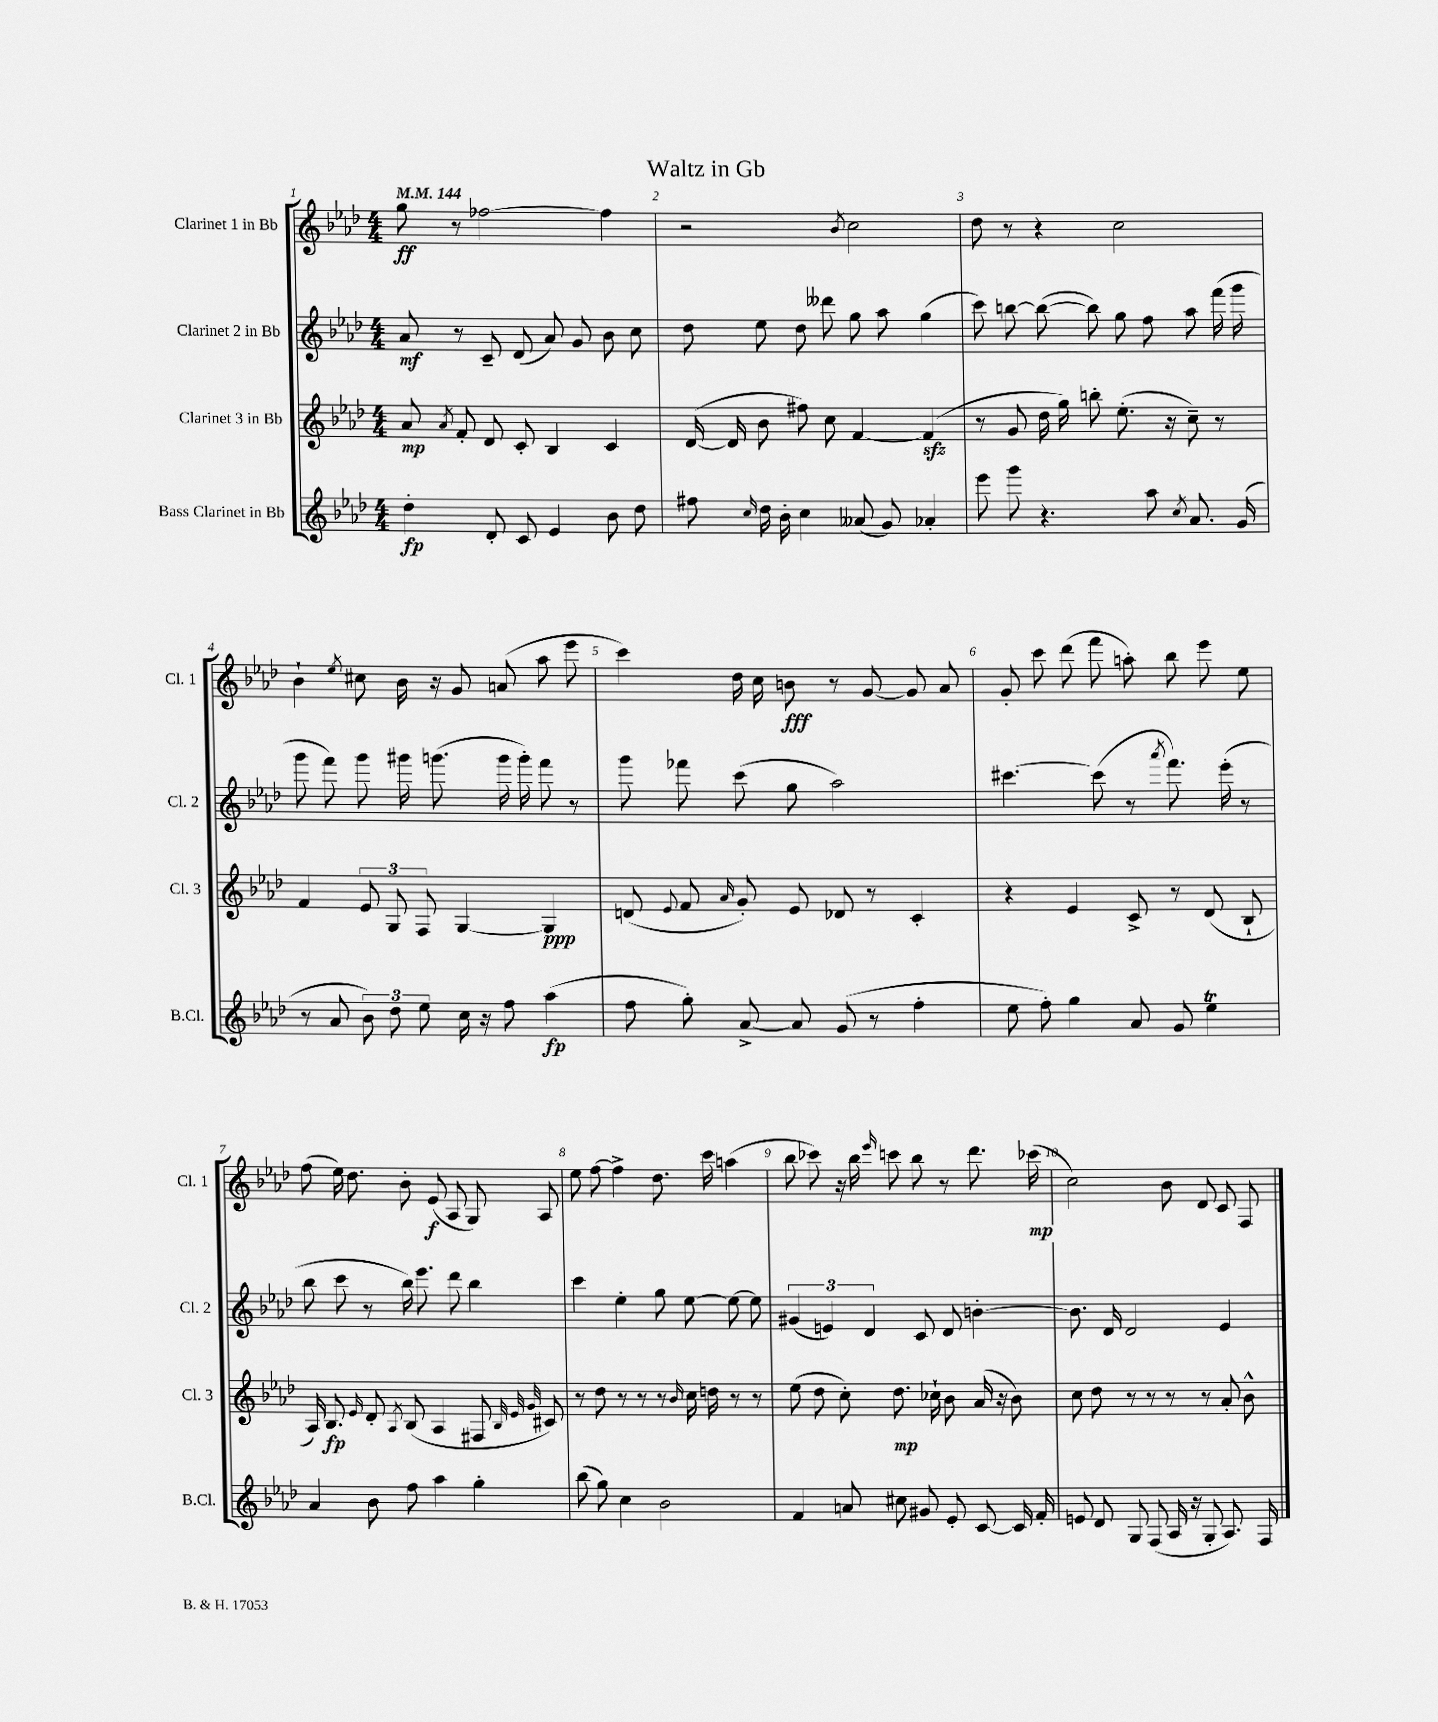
\header { title = "Waltz in Gb" }
<<
\new StaffGroup <<
\new Staff = "s0" \with { instrumentName = "Clarinet 1 in Bb" shortInstrumentName = "Cl. 1" } {
    \clef treble \key aes \major \numericTimeSignature \time 4/4 \tempo 4 = 144
    \autoBeamOff g''8\ff r8 fes''2~ fes''4 |
    r2 \acciaccatura { bes'8 } c''2 |
    des''8 r8 r4 c''2 |
    bes'4-! \acciaccatura { ees''8 } cis''8 bes'16 r16 g'8 a'8( aes''8 ees'''8 |
    c'''4) des''16 c''16 b'8\fff r8 g'8~ g'8 aes'8 |
    g'8-. c'''8 des'''8( f'''8 a''8-.) bes''8 ees'''8 ees''8 |
    f''8( ees''16) des''8. bes'8-. ees'8\f( aes8 g8) aes8 |
    ees''8 f''8~ f''4-> des''8. c'''16 a''4( |
    bes''8 ces'''8) r16 bes''16 \grace { ees'''16 } c'''8 bes''8 r8 des'''8. ces'''16\mp( |
    c''2) bes'8 des'8 c'8 f8 \bar "|." |
}
\new Staff = "s1" \with { instrumentName = "Clarinet 2 in Bb" shortInstrumentName = "Cl. 2" } {
    \clef treble \key aes \major \numericTimeSignature \time 4/4
    \autoBeamOff aes'8\mf r8 c'8-- des'8( aes'8) g'8 bes'8 c''8 |
    des''8 ees''8 des''8 deses'''8 g''8 aes''8 g''4( |
    c'''8) b''8~ b''8~( b''8) g''8 f''8 aes''8 f'''16( g'''16 |
    g'''8 f'''8) g'''8 gis'''16 g'''8.( g'''16 g'''16-.) f'''8 r8 |
    g'''8 fes'''8 c'''8( g''8 aes''2) |
    cis'''4.~ cis'''8( r8 \acciaccatura { aes'''8 } f'''8.) ees'''16-.( r8 |
    bes''8 c'''8 r8 bes''16) ees'''8. des'''8 bes''4 |
    c'''4 ees''4-. g''8 ees''8~ ees''8~ ees''8 |
    \tuplet 3/2 { gis'4( e'4) des'4 } c'8 des'8 b'4~-. |
    b'8. des'16 des'2 ees'4 \bar "|." |
}
\new Staff = "s2" \with { instrumentName = "Clarinet 3 in Bb" shortInstrumentName = "Cl. 3" } {
    \clef treble \key aes \major \numericTimeSignature \time 4/4
    \autoBeamOff aes'8\mp \acciaccatura { aes'8 } f'8-. des'8 c'8-. bes4 c'4 |
    des'16~( des'16 bes'8 fis''8) c''8 f'4~ f'4\sfz( |
    r8 g'8 des''16 g''16) b''8-. ees''8.-.( r16 c''8--) r8 |
    f'4 \tuplet 3/2 { ees'8 g8 f8 } g4~ g4\ppp |
    d'8( \appoggiatura { ees'8 } f'8 \grace { aes'16 } g'8-.) ees'8 des'8 r8 c'4-. |
    r4 ees'4 c'8-> r8 des'8( bes8-! |
    aes16) bes8.\fp \grace { ees'16 } des'8-. \acciaccatura { aes8 } bes8( aes4 fis8 \grace { bes32 ees'32 g'32 } cis'8) |
    r8 des''8 r8 r8 r8 \grace { bes'16 } c''16 d''16 r8 r8 |
    ees''8( des''8 c''8-.) des''8.\mp ces''16-! bes'8 aes'16( r16 bes'8) |
    c''8 des''8 r8 r8 r8 r8 aes'8-. bes'8-^ \bar "|." |
}
\new Staff = "s3" \with { instrumentName = "Bass Clarinet in Bb" shortInstrumentName = "B.Cl." } {
    \clef treble \key aes \major \numericTimeSignature \time 4/4
    \autoBeamOff des''4-.\fp des'8-. c'8 ees'4 bes'8 des''8 |
    fis''8 \grace { c''16 } des''16 bes'16-. c''4 aeses'8( g'8) aes'4-. |
    ees'''8 g'''8 r4. aes''8 \acciaccatura { c''8 } aes'8. g'16( |
    r8 aes'8 \tuplet 3/2 { bes'8) des''8 ees''8 } c''16 r16 f''8 aes''4\fp( |
    f''8 g''8-.) aes'8~-> aes'8 g'8( r8 f''4-. |
    ees''8 f''8-.) g''4 aes'8 g'8 ees''4\trill |
    aes'4 bes'8 f''8 aes''4 g''4-. |
    bes''8( g''8) c''4 bes'2 |
    f'4 a'8 cis''8 gis'8 ees'8-. c'8~ c'16 f'16-. |
    e'8 des'8 g8 f8( aes16 r16 g8-. aes8.) f16 \bar "|." |
}
>>
>>
\layout { \context { \Score \override BarNumber.break-visibility = ##(#f #t #t) barNumberVisibility = #all-bar-numbers-visible } }
